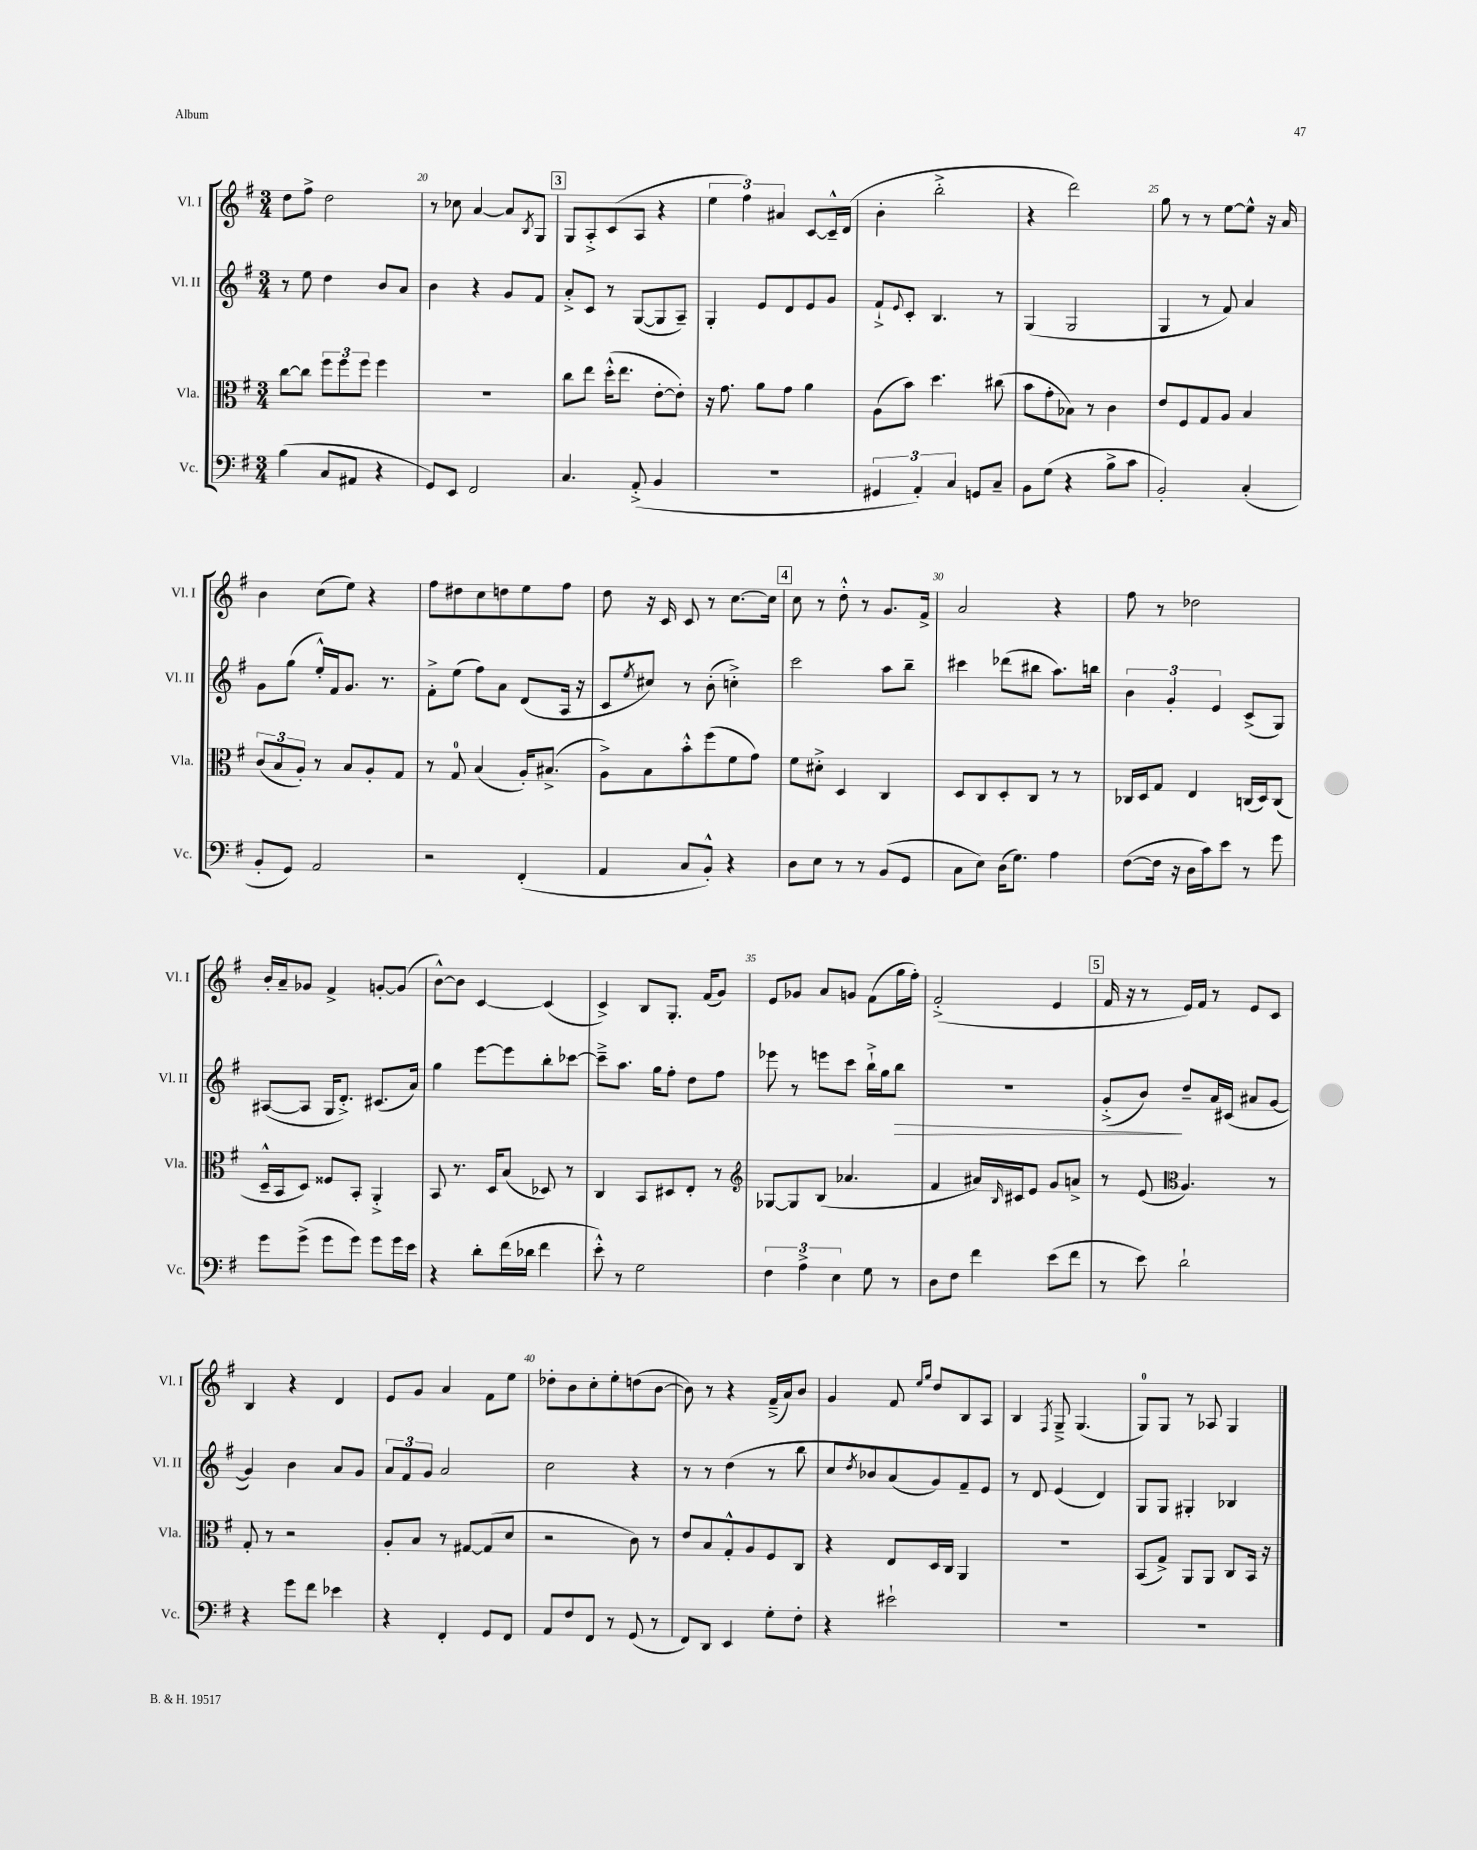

**kern	**kern	**kern	**dynam	**kern
*part4	*part3	*part2	*part2	*part1
*staff4	*staff3	*staff2	*staff2	*staff1
*I"Vc.	*I"Vla.	*I"Vl. II	*	*I"Vl. I
*I'Vc.	*I'Vla.	*I'Vl. II	*	*I'Vl. I
*clefF4	*clefC3	*clefG2	*	*clefG2
*k[f#]	*k[f#]	*k[f#]	*	*k[f#]
*M3/4	*M3/4	*M3/4	*	*M3/4
=19	=19	=19	=19	=19
(4B\	[8cc\L	8r	.	8dd\L
.	8cc\J]	8ee\	.	8ff#^\J
8C/L	12ff#\L	4dd\	.	2dd\
.	12ff#\	.	.	.
8AA#X/J	.	.	.	.
.	12ff#\J	.	.	.
4r	4ff#\	8b/L	.	.
.	.	8a/J	.	.
=20	=20	=20	=20	=20
8GG/L)	2.r	4b\	.	8r
8EE/J	.	.	.	8cc-X\
2FF#/	.	4r	.	[4a/
.	.	8g/L	.	8a/L]
.	.	.	.	8qB/
.	.	8f#/J	.	8G/J
!!LO:REH:place=s1:t=3
=21	=21	=21	=21	=21
4.C/	8cc\L	8a'^/L	.	8G/L
.	8ee\J	8c/J	.	8A'^/
.	(16dd'^^\KL	8r	.	(8c/
.	8.ee\J	.	.	.
(8AA'^/	.	([8G/L	.	8A/J
4BB/	[8e'\L	8G/]	.	4r
.	8e'\J])	8A~/J)	.	.
=22	=22	=22	=22	=22
2.r	16r	4G'/	.	6ee\
.	8.g\	.	.	.
.	.	.	.	6ff#\)
.	8a\L	8e/L	.	.
.	.	.	.	6a#X/
.	8g\J	8d/	.	.
.	4a\	8e/	.	[8c/L
.	.	8g/J	.	16c~^^/L]
.	.	.	.	(16d/JJ
=23	=23	=23	=23	=23
6GG#X/	(8A\L	8f#`^/L	.	4b'\
.	.	8qqe/	.	.
.	8b\J)	8c'/J	.	.
6AA'/)	.	.	.	.
.	4.dd\	4.B/	.	2bb'^\
6C/	.	.	.	.
8GGn/L	.	.	.	.
8C~/J	(8cc#X\	8r	.	.
=24	=24	=24	=24	=24
8BB\L	8b\L	(4G/	.	4r
(8G\J	8g'\	.	.	.
4r	8B-X\J)	2G/	.	2ddd\)
.	8r	.	.	.
8B^\L	4c\	.	.	.
8c\J	.	.	.	.
=25	=25	=25	=25	=25
2BB'/)	8e/L	4G/	.	8gg\
.	8F#/	.	.	8r
.	8G/	8r	.	8r
.	8A/J	8f#/)	.	[8ee\L
(4C'/	4B/	4a/	.	8ee^^\J]
.	.	.	.	16r
.	.	.	.	16a/
!!LO:LB:g=z
=26	=26	=26	=26	=26
8BB'/L	(12c/L	8g\L	.	4b\
.	12B/	.	.	.
8GG/J)	.	(8gg\J	.	.
.	12A'/J)	.	.	.
2AA/	8r	16ee'^^/LL)	.	(8cc\L
.	.	16f#/J	.	.
.	8B/L	8.g/J	.	8ee\J)
.	8A'/	.	.	4r
.	.	8.r	.	.
.	8G/J	.	.	.
=27	=27	=27	=27	=27
2r	8r	8f#'^\L	.	8ff#\L
.	8G/	(8ee\J	.	8dd#X\
.	(4B/	8ff#\L)	.	8cc\
.	.	8a\J	.	8ddn\
(4FF#'/	16A'/KL)	(8d/L	.	8ee\
.	(8.B#X^/J	.	.	.
.	.	16A/Jk	.	8ff#\J
.	.	16r	.	.
=28	=28	=28	=28	=28
4AA/	8A^\L)	8c/L	.	8dd\
.	.	8qee/	.	.
.	8B\	8cc#X/J)	.	16r
.	.	.	.	16c/
8C/L	8b'^^\	8r	.	8c/
8BB'^^/J)	(8ff#\	(8b'\	.	8r
4r	8f#\	4ccn'^\)	.	[8.cc\L
.	8g\J)	.	.	.
.	.	.	.	16cc\Jk]
!!LO:REH:place=s1:t=4
=29	=29	=29	=29	=29
8D\L	8f#\L	2ccc\	.	8cc\
8E\J	8d#X'^\J	.	.	8r
8r	4D/	.	.	8dd'^^\
8r	.	.	.	8r
(8BB/L	4C/	8aa\L	.	8.g/L
8GG/J	.	8bb~\J	.	.
.	.	.	.	16f#^/Jk
=30	=30	=30	=30	=30
8C\L	8D/L	4ccc#X\	.	2a/
8E\J)	8C/	.	.	.
(16D\KL	8D'/	(8ddd-X\L	.	.
8.G\J)	.	.	.	.
.	8C/J	8bb#X\J	.	.
4A\	8r	8.aa\L)	.	4r
.	8r	.	.	.
.	.	16bbn\Jk	.	.
=31	=31	=31	=31	=31
([8F#\L	16C-X/LL	6b\	.	8ff#\
.	16D/J	.	.	.
16F#\Jk]	8G/J	.	.	8r
.	.	6g'/	.	.
16r	.	.	.	.
16D\LL	4E/	.	.	2dd-X\
16c\J)	.	.	.	.
.	.	6e/	.	.
8e\J	.	.	.	.
8r	(16Cn/LL	(8c^/L	.	.
.	16D/J)	.	.	.
8g\	(8C/J	8G/J)	.	.
!!LO:LB:g=z
=32	=32	=32	=32	=32
8g\L	16D~^^/LL	([8A#X/L	.	16b'/LL
.	16BB/J	.	.	16a~/J
(8g^\J	8D/J)	8A#/J]	.	8g-X/J
8g\L	8F##X/L	16G/KL	.	4f#^/
.	.	8.d'^/J)	.	.
8g\J)	8BB'/J	.	.	.
8g\L	4AA'^/	(8.c#X/L	.	[8gn'/L
16g\L	.	.	.	(8g/J]
16e\JJ	.	16a/Jk)	.	.
=33	=33	=33	=33	=33
4r	8BB/	4gg\	.	[8b^^\L)
.	8.r	.	.	8b\J]
8d'\L	.	[8eee\L	.	[4c/
.	16D/KL	.	.	.
(16f#\L	(8B/J	8eee\]	.	.
16d-X\JJ	.	.	.	.
4f#\	8D-X/)	8bb'\	.	(4c/]
.	8r	[8ccc-X\J	.	.
=34	=34	=34	=34	=34
8e'^^\)	4C/	8ccc-~^\L]	.	4c^/)
8r	.	8.aa\J	.	.
2G\	8BB/L	.	.	8B/L
.	.	16gg\KL	.	.
.	8D#X/	8ff#'\J	.	8.G'/J
.	8E'/J	8dd\L	.	.
.	.	.	.	(16f#/KL
.	8r	8ff#\J	.	8g/J)
=35	=35	=35	=35	=35
*	*clefG2	*	*	*
6F#\	[8G-X/L	8eee-X\	.	8e/L
.	8G-/]	8r	.	8g-X/J
6A^\	.	.	.	.
.	(8B/J	8eeen\L	.	8a/L
6E\	.	.	.	.
.	4.a-X/	8ccc\J	.	8gn/J
8G\	.	16bb`^\LL	.	(8f#\L
.	.	16gg\J	.	.
!	!	!	!LO:HP:b	!
8r	.	8bb\J	>	16gg\L
.	.	.	.	16ff#'\JJ)
=36	=36	=36	=36	=36
8D\L	4f#/	2.r	.	(2f#'^/
8F#\J	.	.	.	.
4f#\	16a#X/LL)	.	.	.
.	16qqB/	.	.	.
.	16c#X/J	.	.	.
.	8e/J	.	.	.
(8e\L	8g/L	.	.	4e/
8f#\J	8an^/J	.	.	.
!!LO:REH:place=s1:t=5
=37	=37	=37	=37	=37
8r	8r	(8g'^/L	.	16f#/
.	.	.	.	16r
8e\)	(8e/	8b/J)	.	8r
*	*clefC3	*	*	*
2d`\	4.A/)	8dd~/L	]	16e/LL)
.	.	.	.	16f#/JJ
.	.	16a/L	.	8r
.	.	(16c#X/JJ	.	.
.	.	8a#X/L	.	8e/L
.	8r	[8g/J	.	8c/J
!!LO:LB:g=z
=38	=38	=38	=38	=38
4r	8G'/	4g/])	.	4B/
.	8r	.	.	.
8g\L	2r	4b\	.	4r
8f#\J	.	.	.	.
4e-X\	.	8a/L	.	4d/
.	.	8g/J	.	.
=39	=39	=39	=39	=39
4r	8A'/L	12a/L	.	8e/L
.	.	12f#/	.	.
.	8B/J	.	.	8g/J
.	.	12g/J	.	.
4FF#'/	8r	2a/	.	4a/
.	[8G#X/L	.	.	.
8GG/L	(8G#/]	.	.	8f#\L
8FF#/J	8d/J	.	.	8ee\J
=40	=40	=40	=40	=40
8AA/L	2r	2cc\	.	8dd-X'\L
8F#/	.	.	.	8b\
8FF#/J	.	.	.	8cc'\
8r	.	.	.	8ee'\
(8GG/	8c\)	4r	.	(8ddn\
8r	8r	.	.	[8b\J
=41	=41	=41	=41	=41
8FF#/L)	8e/L	8r	.	8b\])
8DD/J	8B/	8r	.	8r
4EE/	8G'^^/	(4dd\	.	4r
.	8A/	.	.	.
8G'\L	8F#/	8r	.	(16f#~^/LL
.	.	.	.	16a/J)
8F#'\J	8C/J	8bb\	.	8b/J
=42	=42	=42	=42	=42
4r	4r	8cc/L	.	4g/
.	.	8qdd/	.	.
.	.	8b-X/)	.	.
2e#X`\	8E/L	(8a/	.	8f#/
.	.	.	.	16qqee/LL
.	.	.	.	16qqgg/JJ
.	16D/L	8g/)	.	8dd/L
.	16C/JJ	.	.	.
.	4AA/	8f#~/	.	8B/
.	.	8e/J	.	8A/J
=43	=43	=43	=43	=43
2.r	2.r	8r	.	4B/
.	.	8d/	.	.
.	.	.	.	8qF#/
.	.	(4e/	.	8G~^/
.	.	.	.	(4.G/
.	.	4d/)	.	.
=44	=44	=44	=44	=44
2.r	(8BB/L	8G/L	.	8G/L)
.	8G^/J)	8G/J	.	8G/J
.	8AA/L	4G#X'/	.	8r
.	8AA/J	.	.	8A-X/
.	8C/L	4B-X/	.	4G/
.	16BB/Jk	.	.	.
.	16r	.	.	.
==	==	==	==	==
*-	*-	*-	*-	*-
